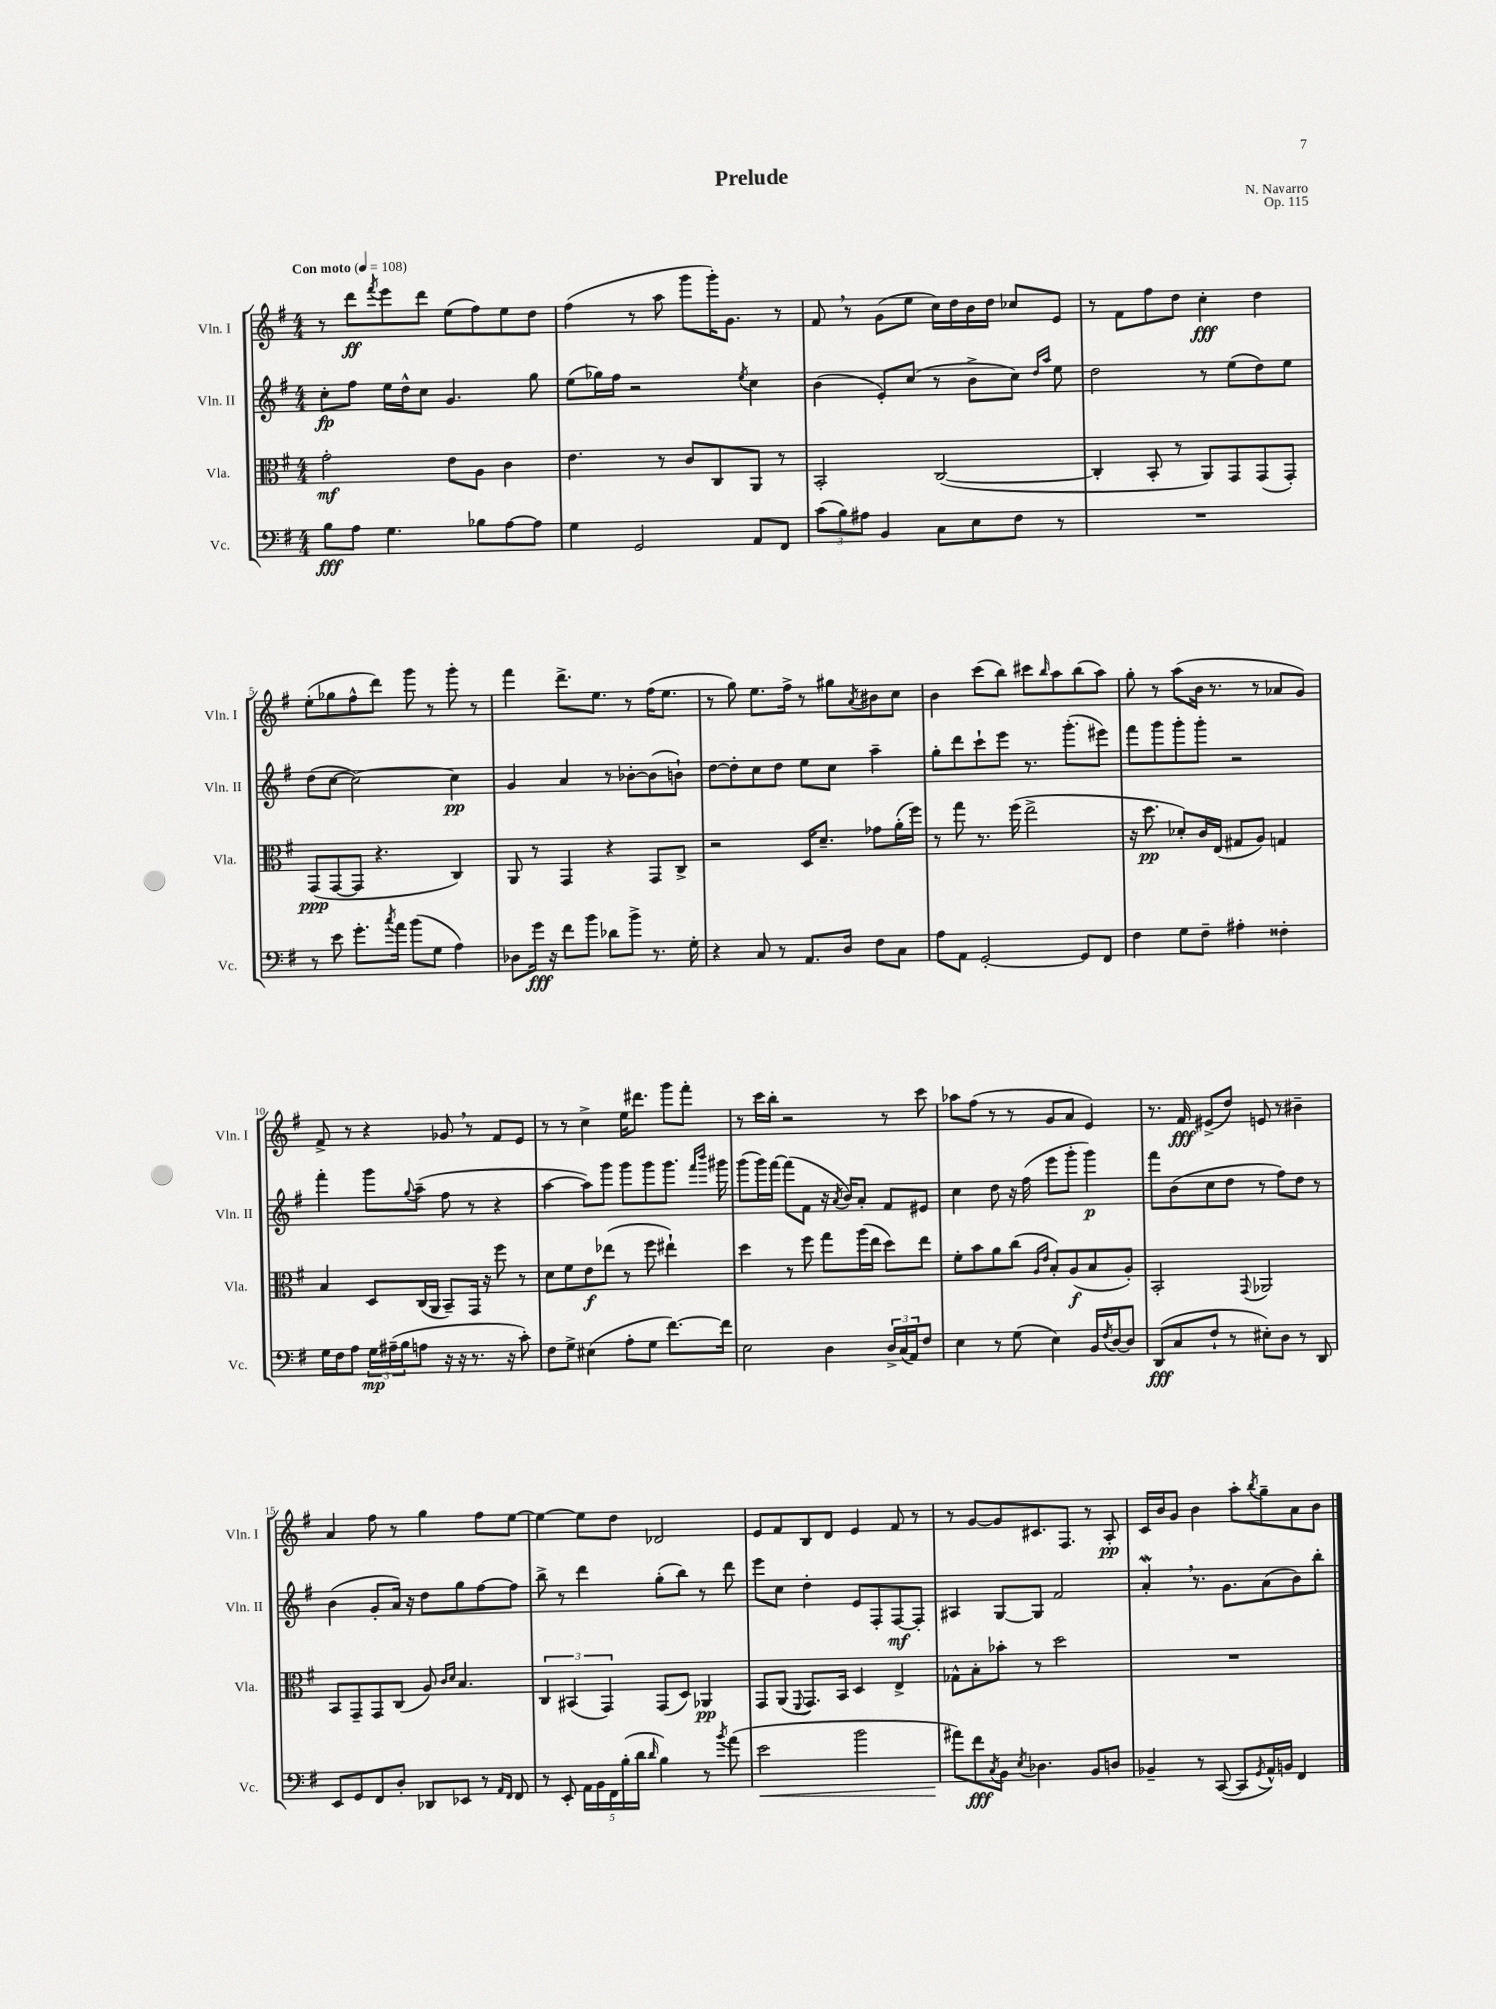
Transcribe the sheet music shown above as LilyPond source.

\header { title = "Prelude" composer = "N. Navarro" opus = "Op. 115" }
<<
\new StaffGroup <<
\new Staff = "s0" \with { instrumentName = "Vln. I" shortInstrumentName = "Vln. I" } {
    \clef treble \key g \major \numericTimeSignature \time 4/4 \tempo "Con moto" 4 = 108
    r8 d'''8\ff \acciaccatura { fis'''8 } e'''8 d'''8 e''8( fis''8) e''8 d''8 |
    fis''4( r8 a''8 g'''8 g'''16-.) g'8. r8 |
    fis'8 \breathe r8 g'8( e''8 c''16) d''16 b'16 d''16 ces''8 e'8 |
    r8 fis'8 fis''8 d''8 c''4-.\fff d''4 |
    e''8-.( ges''8 fis''8-^ d'''8) g'''8 r8 g'''8-. r8 |
    fis'''4 d'''8.-> e''8. r8 fis''16( e''8. |
    r8 g''8) e''8. fis''16-> r8 gis''8 \acciaccatura { a'8 } bis'8 c''8 |
    b'4 c'''8( b''8) cis'''8 \grace { b''16 } a''8 b''8( a''8) |
    g''8-. r8 a''8( b'16 r8. r8 aes'8 g'8) |
    fis'8-> r8 r4 ges'8 \breathe r8 fis'8 e'8 |
    r8 r8 c''4-> e''16 dis'''8. g'''8 fis'''8-. |
    r8 c'''16 b''16-. r2 r8 c'''8 |
    aes''8 fis''8( r8 r8 g'8 a'8 e'4) |
    r8. fis'16\fff eis'8->( d''8) e'8 r8 bis'4-- |
    a'4 fis''8 r8 g''4 fis''8 e''8~ |
    e''4~ e''8 d''8 des'2 |
    e'8 fis'8 b8 d'8 e'4 fis'8 r8 |
    r8 g'8~ g'8 cis'8. fis8. r8 a8-.\pp |
    c'16 b'16 g'8 b'4 a''8-. \acciaccatura { b''8 } g''8-- a'8 b'8 \bar "|." |
}
\new Staff = "s1" \with { instrumentName = "Vln. II" shortInstrumentName = "Vln. II" } {
    \clef treble \key g \major \numericTimeSignature \time 4/4
    c''8-.\fp fis''8 e''16 d''16-^ c''8 g'4. g''8 |
    e''8( ges''16) fis''16 r2 \acciaccatura { e''8 } c''4 |
    b'4( e'8-.) c''8( r8 b'8-> c''8) \grace { d''16 a''16 } e''8 |
    d''2 r8 e''8( d''8) e''8 |
    d''8( c''8~ c''2~) c''4\pp |
    g'4 a'4 r8 bes'8~-. bes'8( b'8-!) |
    d''8~ d''8-. c''8 d''8 e''8 c''8 a''4-- |
    g''8-. d'''8 c'''8-! e'''8 r8. g'''8.-.( eis'''8) |
    fis'''8 g'''8 g'''8-. g'''8-. r2 |
    fis'''4-. g'''8 \appoggiatura { g''8 } a''8--( fis''8 r8 r4 |
    a''4~ a''8) g'''8 g'''8 g'''8 g'''8. \grace { fis'''16 b'''16 } gis'''16 |
    g'''8( g'''16) fis'''16~ fis'''8( fis'8 r16 \acciaccatura { a'8 } b'16) a'8-. fis'8 eis'8 |
    c''4 d''8 r16 fis''16( e'''8 g'''8-. g'''4\p) |
    fis'''8 b'8( c''8 d''8 r8 fis''8) d''8 r8 |
    b'4( g'8-. a'16) r16 d''8 g''8 fis''8~ fis''8 |
    b''8-> r8 d'''4 g''8-.( b''8) r8 d'''8 |
    e'''8 c''8 d''4-. e'8 fis8-. fis8~\mf fis8-. |
    ais4 g8~ g8 fis'2 |
    a'4-.\mordent \breathe r8. g'8. a'8( b'8) b''8-. \bar "|." |
}
\new Staff = "s2" \with { instrumentName = "Vla." shortInstrumentName = "Vla." } {
    \clef alto \key g \major \numericTimeSignature \time 4/4
    g'2-.\mf e'8 a8 c'4 |
    e'4. r8 c'8 c8 a,8 r8 |
    b,2-. c2~( |
    c4-. b,8-. r8 a,8) g,8 g,8( g,8-.) |
    g,8\ppp( g,8~ g,8 r4. c4) |
    a,8 r8 g,4 r4 g,8 c8-> |
    r2 d16 d'8.-- ges'8 a'16-.( fis''16) |
    r8 g''8 r8. fis''16( e''2-> |
    r16 d''8.\pp des'8-.) c'16 e16( gis8 a8) g4 |
    b4 d8 c16( a,16 b,8--) g,16 r16 fis''8 r8 |
    d'8 fis'8 e'8\f ees''8( r8 fis''8 eis''4-!) |
    d''4 r8 fis''8 g''8 a''16( e''16 d''8) e''8 |
    fis'8-. b'8 a'8 c''8( \grace { a16 e'16 } b8-.) a8\f( b8 a8-.) |
    b,2-. \appoggiatura { g,8 } aes,2 |
    b,8 g,8-- g,8 c8( a8) \grace { c'16 d'16 } b4. |
    \tuplet 3/2 { c4 bis,4( g,4) } g,8( d8) aes,4\pp |
    g,8 a,8( \appoggiatura { fis,8 } g,8.) b,16 d4 e4-> |
    ges8-^ b8-. bes'8-. r8 d''2 |
    R1 \bar "|." |
}
\new Staff = "s3" \with { instrumentName = "Vc." shortInstrumentName = "Vc." } {
    \clef bass \key g \major \numericTimeSignature \time 4/4
    b8\fff a8 g4. bes8 a8~ a8 |
    g4 g,2 a,8 fis,8 |
    \tuplet 3/2 { c'8( b8) ais8 } b,4 c8 e8 fis8 r8 |
    R1 |
    r8 e'8 g'8.-. \acciaccatura { c''8 } a'16 b'8( g8 a4) |
    des8 g'16\fff r16 fis'8 b'8 des'8 b'8-> r8. g16-. |
    r4 c8 r8 a,8. d16 fis8 c8 |
    a8 a,8 g,2~-. g,8 fis,8 |
    fis4 g8 fis8-- ais4-. fisis4-. |
    g16 fis16 a8 \tuplet 3/2 { g16\mp ais16--( b16 } a8 r16 r16 r8. r16 c'8-.) |
    fis8 g8-> eis4( a8-. g8 fis'8.~) fis'16 |
    e2 d4 \tuplet 3/2 { d16-> c16( a,16) } fis8 |
    e4 r8 g8( e4) b,16 \acciaccatura { fis8 } d16~ d8 |
    d,8\fff( c8 fis8-! r8 eis8-.) d8 r8 d,8 |
    e,8 g,8 fis,8 d8-. des,8 ees,8 r8 \grace { a,16 fis,16 } fis,8 |
    r8 e,8-. \tuplet 5/4 { a,16 b,16 fis,16 b16-.( d'16 } \grace { d'16 } b4) r8 \acciaccatura { b'8 } a'8( |
    e'2\< b'2 |
    ais'8\!) fis'8\fff \acciaccatura { c8 } b,8 \acciaccatura { e8 } des4. b,8 d8 |
    bes,4-- r8 c,8~( c,8 \acciaccatura { g,8 } a,16-^) b,16 fis,4 \bar "|." |
}
>>
>>
